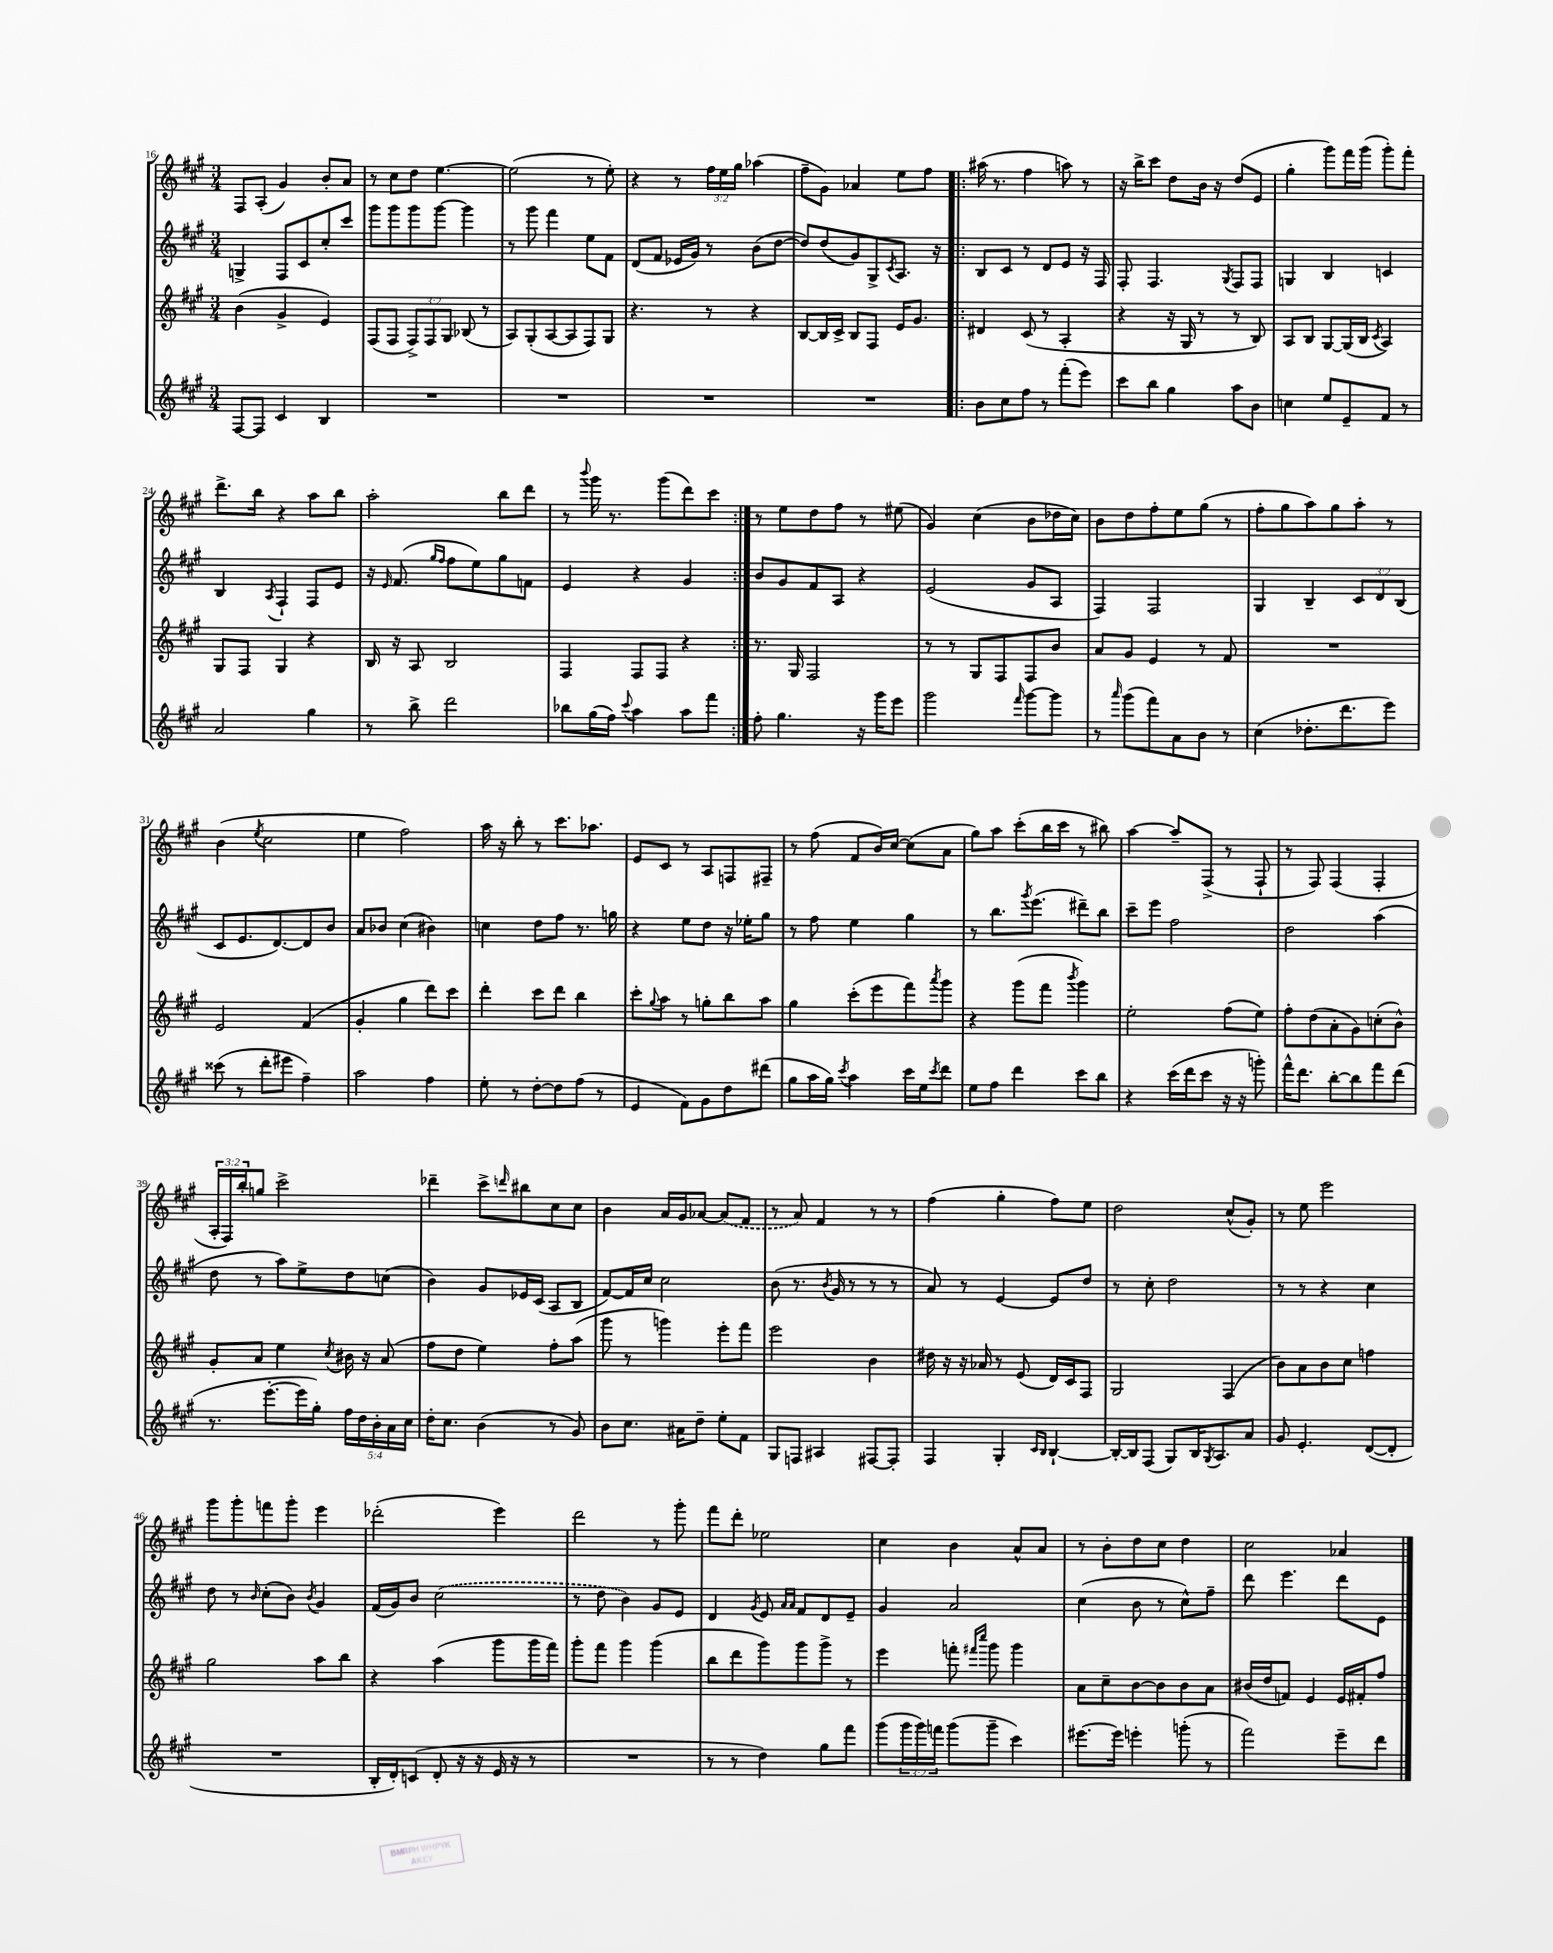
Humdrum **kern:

**kern	**kern	**kern	**kern
*staff4	*staff3	*staff2	*staff1
*clefG2	*clefG2	*clefG2	*clefG2
*k[f#c#g#]	*k[f#c#g#]	*k[f#c#g#]	*k[f#c#g#]
*M3/4	*M3/4	*M3/4	*M3/4
[8F#	(4b	4G^	8F#
8F#]	.	.	(8A'
4c#	4g#^	8F#	4g#)
.	.	8c#	.
4B	4e)	8cc#'	8b'
.	.	8ccc#	8a
=	=	=	=
2.r	(8F#	8ggg#	8r
.	8F#	8ggg#	8cc#
.	12F#^)	8ggg#	8dd
.	12F#	.	.
.	.	[8ggg#	[4.ee
.	12G#	.	.
.	(8B-	4ggg#]	.
.	8r	.	.
=	=	=	=
2.r	8A)	8r	(2ee]
.	(8G#'	8ggg#	.
.	[8A	4fff#	.
.	8A]	.	.
.	8F#)	8ee	8r
.	8G#	8f#	8ee')
=	=	=	=
2.r	4.r	(8d	4r
.	.	8f#	.
.	.	16e-	8r
.	.	16g#)	.
.	8r	8r	24ff#
.	.	.	24ee
.	.	.	24gg#
.	4r	(8b	(4aa-
.	.	[8dd	.
=	=	=	=
2.r	[8B	8dd])	8ff#~
.	16B]	(8dd	8g#)
.	16c#^	.	.
.	8B	8g#)	4a-
.	8F#	8G#^	.
.	.	8qc#	.
.	16e	8.A	8ee
.	8.g#	.	.
.	.	.	8ff#
.	.	16r	.
=!|:	=!|:	=!|:	=!|:
8b	4d#	8B	(16aa#
.	.	.	8.r
8cc#	.	8c#	.
8ff#	(8c#	8r	4ff#
8r	8r	8d	.
(8fff#'	4A'	8e	8aa)
8eee)	.	16r	8r
.	.	16F#	.
=	=	=	=
8ccc#	4r	8F#'	16r
.	.	.	16bb^
8bb	.	4.F#	8ccc#
4gg#	16r	.	8dd
.	16G#	.	.
.	8r	.	16b
.	.	.	16r
.	.	8qG#	.
8aa	8r	8F#	(8dd
8b	8B)	8F#	8e
=	=	=	=
4cc	8A	4G	4gg#'
.	8B	.	.
8ee	[8G#	4B	8ggg#)
8e~	(16G#]	.	16fff#
.	16B	.	(16ggg#
.	8qc#	.	.
8f#	4A)	4c	8ggg#')
8r	.	.	8fff#'
=	=	=	=
2a	8G#	4B	8.ddd^
.	8F#	.	.
.	.	.	16bb
.	.	8qA	.
.	4G#	4F#`	4r
4gg#	4r	8F#	8aa
.	.	8e	8bb
=	=	=	=
8r	16B	16r	2aa'
.	.	16qqe	.
.	16r	(8.f#	.
8bb^	8A	.	.
.	.	16qqgg#	.
.	.	16qqff#	.
2ddd	2B	8ff#	.
.	.	8ee)	.
.	.	8gg#	8bb
.	.	8f	8ddd
=	=	=	=
8bb-	4F#	4e	8r
.	.	.	8qqbbb
(16gg#	.	.	16ggg#
16ff#)	.	.	8.r
8qqccc#	.	.	.
4aa	8F#	4r	.
.	8F#	.	(8ggg#
8aa	4r	4g#	8ddd)
8fff#	.	.	8ccc#
=:|!	=:|!	=:|!	=:|!
8ff#'	8.r	8b	8r
4.gg#	.	8g#	8ee
.	16G#	.	.
.	2F#	8f#	8dd
.	.	8A	8ff#
16r	.	4r	8r
16ggg#	.	.	.
8eee	.	.	(8ee#
=	=	=	=
2ggg#	8r	(2e	4g#)
.	8r	.	.
.	8G#	.	(4cc#
.	8F#	.	.
16qqfff#	.	.	.
[8ggg#	8F#	8g#	8b
8ggg#]	8b	8A	16dd-
.	.	.	16cc#)
=	=	=	=
8r	8a	4F#)	8b
16qqaaa	.	.	.
(8ggg#	8g#	.	8dd
8fff#)	4e	2F#	8ff#'
8a	.	.	8ee
8b	8r	.	(8gg#
8r	8f#	.	8r
=	=	=	=
(4cc#	2.r	4G#	8ff#'
.	.	.	8gg#
8.dd-'	.	4B~	8aa)
.	.	.	8gg#
8.ddd	.	.	.
.	.	12c#	8aa'
.	.	12d	.
8eee)	.	.	8r
.	.	(12B	.
=	=	=	=
(8ccc##	2e	8c#	(4b
8r	.	8.e	.
.	.	.	8qee
8ddd'	.	.	2cc#
.	.	[8.d)	.
8eee#	.	.	.
4ff#~)	(4f#	8d]	.
.	.	8b	.
=	=	=	=
2aa	4g#'	8a	4ee
.	.	8b-	.
.	4gg#	(4cc#	2ff#)
4ff#	8ddd)	4b#)	.
.	8ccc#	.	.
=	=	=	=
8ee'	4ddd'	4cc	16aa
.	.	.	16r
8r	.	.	8bb'
[8dd'	8ccc#	8dd	8r
8dd]	8ddd	8ff#	8.ccc#
(8ff#	4bb	8.r	.
.	.	.	8.aa-
8r	.	.	.
.	.	16gg	.
=	=	=	=
4e	8ccc#'	4r	8e
.	8qqgg#	.	.
.	8aa	.	8c#
8f#)	8r	8ee	8r
8g#	8gg'	8dd	8A
8dd	8bb	16r	8F
.	.	16ee-'	.
(8ddd#	8aa	8gg#	8F#~
=	=	=	=
8gg#	4gg#	8r	8r
16aa	.	8ff#	(8ff#
16gg#)	.	.	.
8qccc#	.	.	.
4aa	(8ccc#'	4ee	8f#
.	8eee	.	16b)
.	.	.	[16cc#
16ccc#	8fff#)	4gg#	(8cc#]
16ee	.	.	.
8qccc#	8qaaa	.	.
8ddd	8ggg#	.	8a
=	=	=	=
8ee	4r	8r	8gg#)
8ff#	.	8.bb	8aa
4ddd	(8ggg#	.	(8ccc#'
.	.	8qggg#	.
.	.	(8.eee	.
.	8fff#	.	16bb
.	.	.	16ccc#
.	8qbbb	.	.
8ccc#	4ggg#)	8ddd#~)	8r
8bb	.	8bb	8bb#)
=	=	=	=
4r	2ee'	8ccc#~	[4aa
.	.	8eee	.
(16ccc#	.	2ff#	8aa~]
16ddd	.	.	.
8ccc#	.	.	(8F#^
16r	(8ff#	.	8r
16r	.	.	.
8ggg')	8ee)	.	8F#`
=	=	=	=
16fff#^^	8ff#'	2dd	8r
8.ddd	.	.	.
.	(8dd	.	8F#)
[8bb'	8a'	.	(4F#
8bb]	8g#)	.	.
8fff#	(8cc'	(4aa	4F#'
(8ddd	8b^^)	.	.
=	=	=	=
8.r	8g#'	8dd	24A'
.	.	.	24F#)
.	.	.	24bb'
.	8a	8r	8gg
[8.eee'	.	.	.
.	4ee	8aa)	2ccc#^
16eee]	.	8ee^	.
16gg#')	.	.	.
.	8qcc#	.	.
20ff#	16b#	8dd	.
20dd	.	.	.
.	16r	.	.
20b'	.	.	.
.	(8a	(8cc	.
20a	.	.	.
20cc#	.	.	.
=	=	=	=
16dd'	8ff#	4b)	4ddd-~
8.cc#	.	.	.
.	8dd	.	.
(4b	4ee)	8g#	8ccc#^
.	.	.	16qqddd
.	.	16e-	8bb#
.	.	(16c#	.
8r	8ff#'	8A	8cc#
8g#)	(8aa	8B	8cc#
=	=	=	=
8b	8ggg#	[8f#)	4b
8.cc#	8r	16f#]	.
.	.	16cc#	.
.	4ggg)	2cc#	16a
16a#	.	.	16g#
8dd~	.	.	[8a-
8ee'	8eee'	.	(8a-]
8f#	8fff#	.	8f#
=	=	=	=
8G#	2eee	(8b	8r
8F	.	8.r	8a)
4A#	.	.	4f#
.	.	8qb	.
.	.	16g#	.
.	.	8r	.
[8F#	4b	8r	8r
8F#']	.	8r	8r
=	=	=	=
4F#	16dd#	8a)	(4ff#
.	16r	.	.
.	16r	8r	.
.	16a-	.	.
4G#'	8r	[4e	4gg#'
.	(8e	.	.
16qqc#	.	.	.
16qqB	.	.	.
[4B`	16d)	8e]	8ff#)
.	16c#	.	.
.	8F#	8dd	8ee
=	=	=	=
16B'_	2G#	8r	2dd
16B]	.	.	.
(8F#	.	8cc#'	.
8G#)	.	2dd	.
16B	.	.	.
8qG#	.	.	.
8.A	.	.	.
.	(4F#	.	(8cc#^^
8a	.	.	8g#')
=	=	=	=
8g#	8b)	8r	8r
4.e'	8a	8r	8ee
.	8b	4r	2eee
.	8cc#	.	.
([8d	4ff	4cc#	.
8d']	.	.	.
=	=	=	=
2.r	2gg#	8dd	8ggg#
.	.	8r	8ggg#'
.	.	16qqb	.
.	.	(8cc#'	8fff
.	.	8b)	8ggg#'
.	.	8qb	.
.	8aa	4g#	4eee
.	8bb	.	.
=	=	=	=
16B'	4r	(16f#	(2ddd-'
16d')	.	16g#)	.
(8c	.	8b	.
8d'	(4aa	(2cc#	.
16r	.	.	.
16r	.	.	.
16e	8ggg#	.	4eee)
16r	.	.	.
8r	16ggg#	.	.
.	16fff#)	.	.
=	=	=	=
2.r	8ggg#'	8r	2ddd
.	8fff#	8dd	.
.	4ggg#	4b)	.
.	(4ggg#	8g#	8r
.	.	8e	8ggg#'
=	=	=	=
8r	8bb	4d	8fff#
8r	8ddd	.	8ddd'
.	.	8qg#	.
4dd)	8ggg#)	8e	2ee-
.	.	16qqa	.
.	.	16qqa	.
.	8ggg#	8f#	.
8gg#	8ggg#^	8d	.
8fff#	8r	8e~	.
=	=	=	=
(8ggg#	4eee	4g#	4cc#
24ggg#	.	.	.
24ggg#)	.	.	.
24fff	.	.	.
(8ggg#	8fff'	2a	4b
.	16qqfff#	.	.
.	16qqcccc#	.	.
8ggg#~	8ggg#	.	.
4ccc#)	4ggg#	.	8a^^
.	.	.	8a
=	=	=	=
[8.eee#	8a	(4cc#	8r
.	8cc#~	.	8b'
16eee#]	.	.	.
4eee'	[8b	8b	8dd
.	8b]	8r	8cc#
(8ggg'	8b	8cc#^^)	4dd
8r	8a	8ff#~	.
=	=	=	=
2fff#)	(16b#	8ddd	2cc#
.	16dd	.	.
.	8f)	4.eee	.
.	4e	.	.
8eee~	16e	8ddd	4a-
.	16f#'	.	.
8ddd	8ff#	8e	.
==	==	==	==
*-	*-	*-	*-
